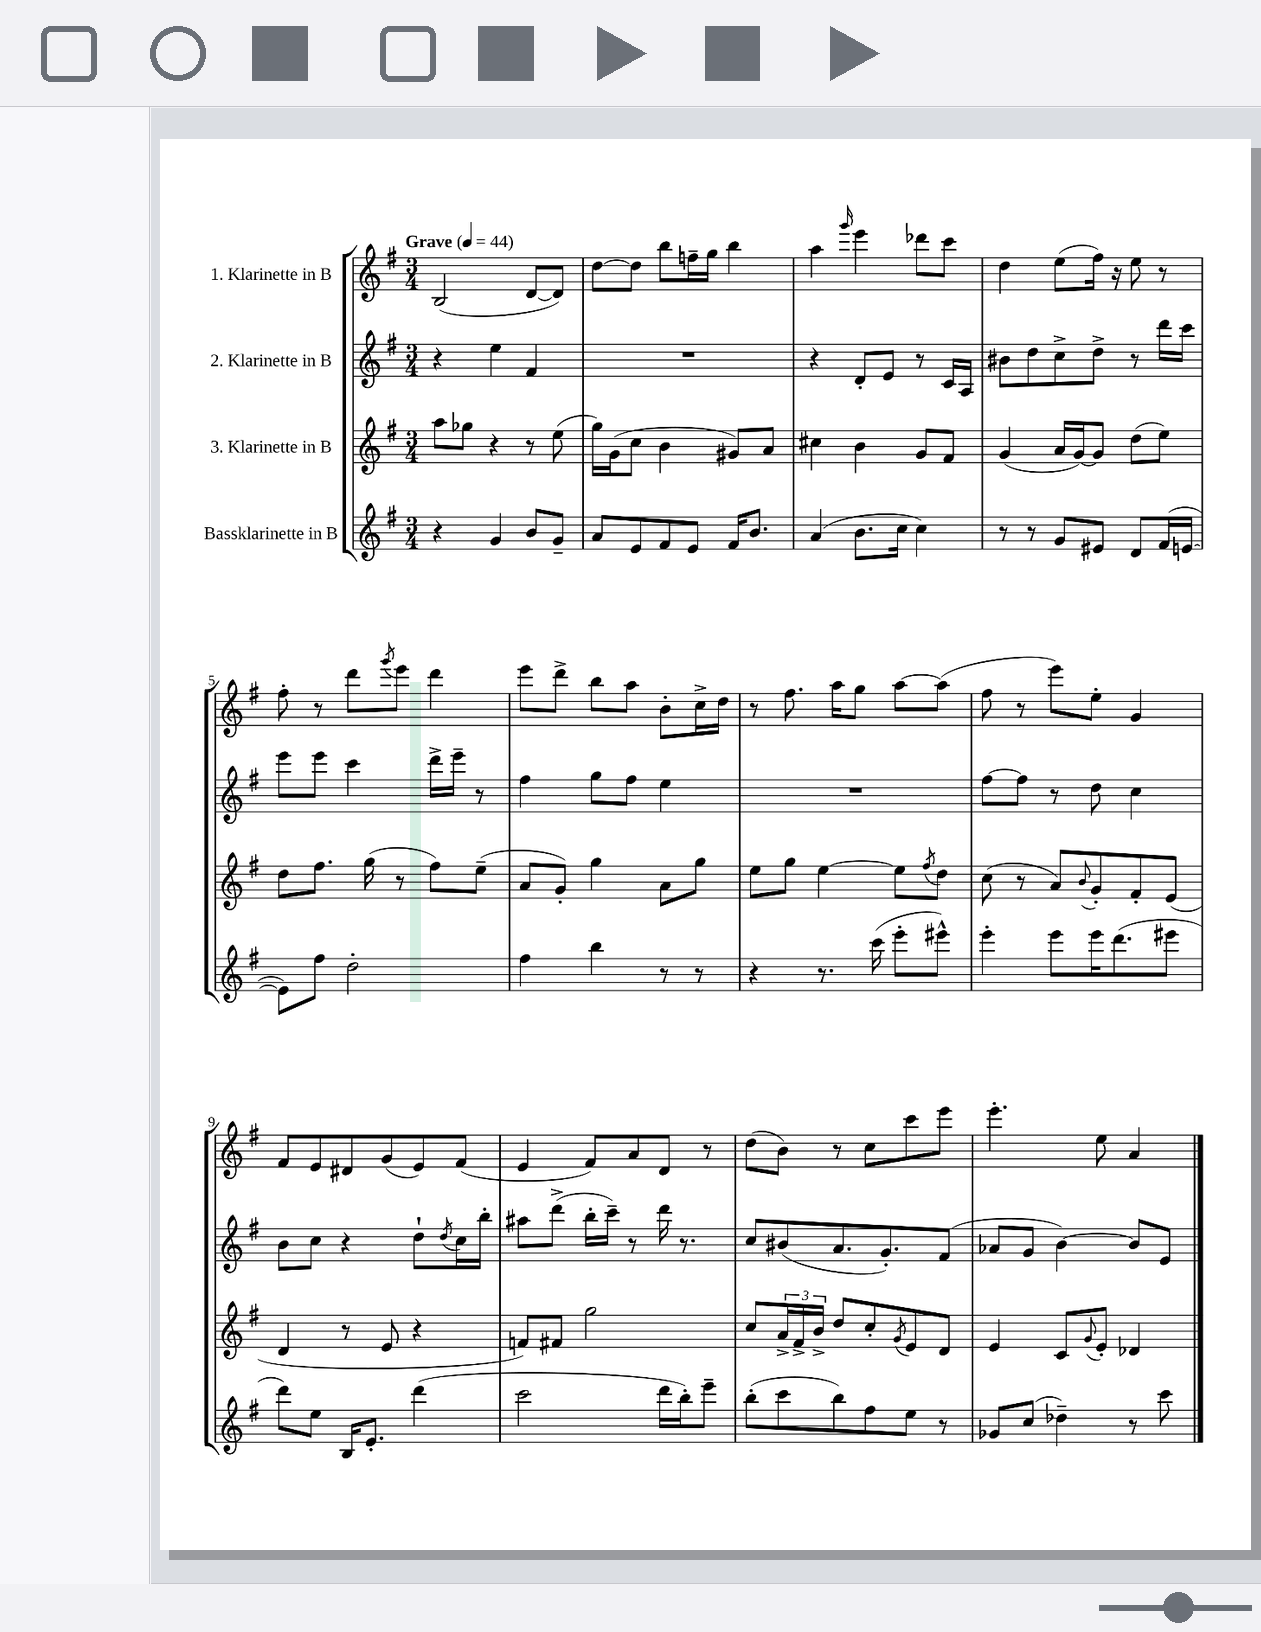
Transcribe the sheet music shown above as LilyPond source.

<<
\new StaffGroup <<
\new Staff = "s0" \with { instrumentName = "1. Klarinette in B" } {
    \clef treble \key g \major \numericTimeSignature \time 3/4 \tempo "Grave" 4 = 44
    b2( d'8~ d'8) |
    d''8~ d''8 b''8 f''16-- g''16 b''4 |
    a''4 \grace { g'''16 } e'''4 des'''8 c'''8 |
    d''4 e''8( fis''16) r16 e''8 r8 |
    fis''8-. r8 d'''8 \acciaccatura { g'''8 } e'''8 d'''4 |
    e'''8 d'''8-> b''8 a''8 b'8-. c''16-> d''16 |
    r8 fis''8. a''16 g''8 a''8~ a''8( |
    fis''8 r8 e'''8) e''8-. g'4 |
    fis'8 e'8 dis'8 g'8( e'8) fis'8( |
    e'4 fis'8) a'8 d'8 r8 |
    d''8( b'8) r8 c''8 c'''8 e'''8 |
    e'''4.-. e''8 a'4 \bar "|." |
}
\new Staff = "s1" \with { instrumentName = "2. Klarinette in B" } {
    \clef treble \key g \major \numericTimeSignature \time 3/4
    r4 e''4 fis'4 |
    R2. |
    r4 d'8-. e'8 r8 c'16 a16 |
    bis'8 d''8 c''8-> d''8-> r8 d'''16 c'''16 |
    e'''8 e'''8 c'''4 d'''16-> e'''16-- r8 |
    fis''4 g''8 fis''8 e''4 |
    R2. |
    fis''8~ fis''8 r8 d''8 c''4 |
    b'8 c''8 r4 d''8-! \acciaccatura { d''8 } c''16 b''16-. |
    ais''8 d'''8->( b''16-. c'''16--) r8 d'''16 r8. |
    c''8 bis'8( a'8. g'8.-.) fis'8( |
    aes'8 g'8 b'4~) b'8 e'8 \bar "|." |
}
\new Staff = "s2" \with { instrumentName = "3. Klarinette in B" } {
    \clef treble \key g \major \numericTimeSignature \time 3/4
    a''8 ges''8 r4 r8 e''8( |
    g''16) g'16( c''8 b'4 gis'8) a'8 |
    cis''4 b'4 g'8 fis'8 |
    g'4( a'16 g'16~) g'8 d''8( e''8) |
    d''8 fis''8. g''16( r8 fis''8) e''8--( |
    a'8 g'8-.) g''4 a'8 g''8 |
    e''8 g''8 e''4~ e''8 \acciaccatura { fis''8 } d''8 |
    c''8( r8 a'8) \appoggiatura { b'8 } g'8-. fis'8-. e'8( |
    d'4 r8 e'8 r4 |
    f'8) fis'8 g''2 |
    c''8 \tuplet 3/2 { a'16-> fis'16-> b'16-> } d''8 c''8-. \acciaccatura { g'8 } e'8 d'8 |
    e'4 c'8 \appoggiatura { g'8 } e'8-. des'4 \bar "|." |
}
\new Staff = "s3" \with { instrumentName = "Bassklarinette in B" } {
    \clef treble \key g \major \numericTimeSignature \time 3/4
    r4 g'4 b'8 g'8-- |
    a'8 e'8 fis'8 e'8 fis'16 b'8. |
    a'4( b'8. c''16 c''4) |
    r8 r8 g'8 eis'8 d'8 fis'16( e'16~ |
    e'8) fis''8 d''2-. |
    fis''4 b''4 r8 r8 |
    r4 r8. c'''16( e'''8-. eis'''8-^) |
    e'''4-. e'''8 e'''16 d'''8.( eis'''8 |
    d'''8) e''8 b16 e'8.-. d'''4( |
    c'''2 d'''16 b''16-.) e'''8-- |
    b''8-.( c'''8 b''8) fis''8 e''8 r8 |
    ges'8 c''8( des''4--) r8 c'''8 \bar "|." |
}
>>
>>
